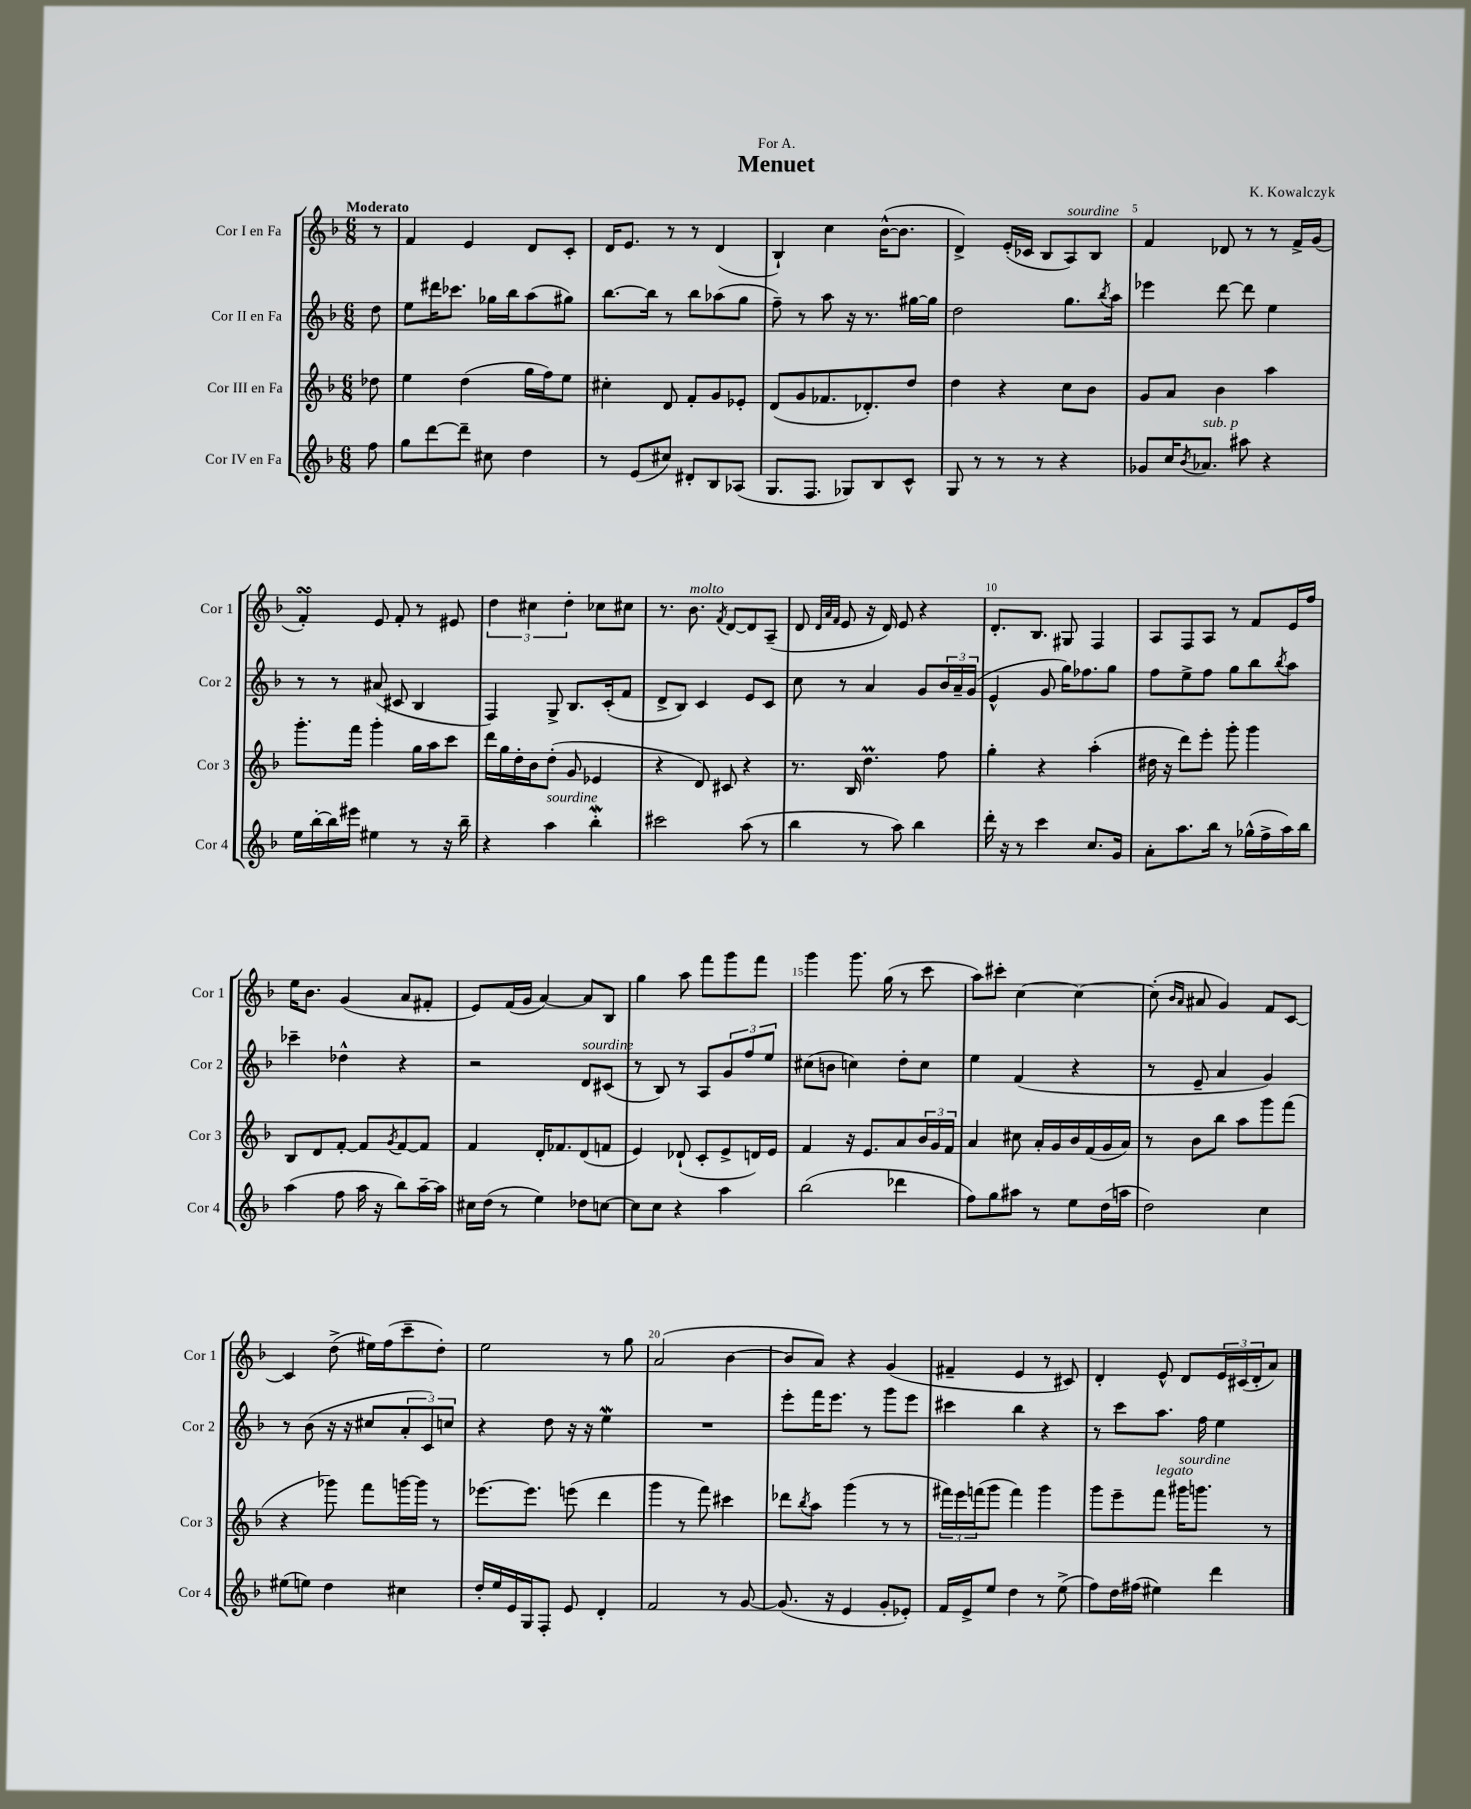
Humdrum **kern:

**kern	**kern	**kern	**kern
*part4	*part3	*part2	*part1
*staff4	*staff3	*staff2	*staff1
*I"Cor IV en Fa	*I"Cor III en Fa	*I"Cor II en Fa	*I"Cor I en Fa
*I'Cor 4	*I'Cor 3	*I'Cor 2	*I'Cor 1
*clefG2	*clefG2	*clefG2	*clefG2
*k[b-]	*k[b-]	*k[b-]	*k[b-]
*M6/8	*M6/8	*M6/8	*M6/8
=	=	=	=
!	!	!	!LO:TX:a:B:t=Moderato
8ff\	8dd-X\	8dd\	8r
=1	=1	=1	=1
8gg\L	4ee\	8ee\L	4f/
[8ddd\	.	16ddd#X\K	.
.	.	8.ccc-X\J	.
8ddd~\J]	(4dd\	.	4e/
8cc#X\	.	16gg-X\LL	.
.	.	16bb-\J	.
4dd\	16gg\LL	(8aa\	8d/L
.	16ff\J)	.	.
.	8ee\J	8gg#X\J)	8c'/J
=2	=2	=2	=2
8r	4cc#X'\	[8.bb-\L	16d/KL
.	.	.	8.e/J
(8e/L	.	.	.
.	.	16bb-\Jk]	.
8cc#X/J)	8d/	8r	8r
8d#X'/L	8f'/L	8bb-\L	8r
8B-/	8g/	(8aa-X\	(4d/
(8A-X/J	8e-X'/J	8gg\J	.
=3	=3	=3	=3
8.G/L	(8d/L	8ff~\)	4B-`/)
.	8g/	8r	.
8.F/J	.	.	.
.	8.f-X/	8aa\	4cc\
8G-X/L)	.	16r	.
.	8.d-X'/)	8.r	.
8B-/	.	.	([16b-^^\KL
.	.	.	8.b-\J]
8c^^/J	8dd/J	[16gg#X\LL	.
.	.	16gg#\JJ]	.
=4	=4	=4	=4
8G/	4dd\	2dd\	4d^/)
8r	.	.	.
8r	4r	.	(16e'/LL
.	.	.	16c-X/JJ
8r	.	.	8B-/L
!	!	!	!LO:TX:a:i:t=sourdine
4r	8cc\L	8.gg\L	8A/)
.	8b-\J	.	8B-/J
.	.	8qbb-/	.
.	.	16aa\Jk	.
=5	=5	=5	=5
8g-X/L	8g/L	4eee-X\	4f/
16cc/K	8a/J	.	.
8qb-/	.	.	.
!LO:TX:a:i:t=sub. p	!	!	!
8.a-X/J	.	.	.
.	4b-\	[8ddd\	8d-X/
8aa#X\	.	8ddd\]	8r
4r	4aa\	4ee\	8r
.	.	.	16f^/LL
.	.	.	(16g/JJ
!!LO:LB:g=z
=6	=6	=6	=6
16ee\LL	8.ggg'\L	8r	4fsSSs'/)
[16bb-'\	.	.	.
16bb-\]	.	8r	.
16eee#X\JJ	16fff\Jk	.	.
4ee#X\	4ggg'\	(8a#X/	8e/
.	.	8c#X/	8f'/
8r	16gg\LL	4B-/	8r
.	16aa\J	.	.
16r	8ccc\J	.	8e#X/
16bb-~\	.	.	.
=7	=7	=7	=7
4r	16ddd\LL	4F/)	6dd\
.	16gg\	.	.
.	16dd'\	.	.
.	.	.	6cc#X\
.	16b-\J	.	.
!LO:TX:a:i:t=sourdine	!	!	!
4aa\	(8dd'\J	8G^/	.
.	.	.	6dd'\
.	8g/	8.B-/L	.
4bb-w'\	4e-X/	.	8cc-X\L
.	.	(16c'/k	.
.	.	8f/J	8cc#X\J
=8	=8	=8	=8
2ccc#X\	4r	8d^/L	8.r
.	.	8B-/J)	.
!	!	!	!LO:TX:a:i:t=molto
.	.	.	8.b-\
.	8d/)	4c/	.
.	.	.	8qf/
.	8c#X/	.	[8d/L
(8aa\	4r	8e/L	8d/]
8r	.	8c/J	(8A~/J
=9	=9	=9	=9
4bb-\	8.r	8cc\	8d/
.	.	.	32qqd/LLL
.	.	.	32qqa/
.	.	.	32qqf/JJJ
.	.	8r	8e/
.	16B-/	.	.
8r	4.ddM\	4a/	16r
.	.	.	16d/)
8aa\)	.	.	8e/
4bb-\	.	8g/L	4r
.	8ff\	24b-/L	.
.	.	24a~/	.
.	.	(24g/JJ	.
=10	=10	=10	=10
16ddd'\	4gg'\	4e^^/	8.d'/L
16r	.	.	.
8r	.	.	.
.	.	.	8.B-/J
4ccc\	4r	8g/	.
.	.	16gg\KL)	8G#X/
.	.	8.ff-X\	.
8.cc/L	(4aa'\	.	4F/
.	.	8gg\J	.
16g/Jk	.	.	.
=11	=11	=11	=11
8a'\L	16dd#X\	8ff\L	8A/L
.	16r	.	.
8.aa\	8ddd\L)	8ee^\	8F/
.	8eee'\J	8ff\J	8A/J
16bb-\Jk	.	.	.
8r	8ggg'\	8gg\L	8r
(16gg-X^^\LL	4ggg\	8bb-\	8f/L
16ff^\	.	.	.
.	.	8qbb-/	.
16aa\)	.	8aa\J	16e/L
16bb-\JJ	.	.	16ff/JJ
!!LO:LB:g=z
=12	=12	=12	=12
(4aa\	8B-/L	4ccc-X~\	16ee\KL
.	.	.	8.b-\J
.	8d/	.	.
8ff\	[8f'/J	4dd-X^^\	(4g/
16aa\	8f/L]	.	.
16r	.	.	.
.	8qg/	.	.
8bb-\L)	[8f/	4r	8a/L
[16aa~\L	8f/J]	.	8f#X'/J
16aa\JJ]	.	.	.
=13	=13	=13	=13
16cc#X\LL	4f/	2r	8e/L)
(16dd\JJ	.	.	.
8r	.	.	(16f/L
.	.	.	16g/JJ
4ee\)	16d'/KL	.	[4a/)
.	8.f-X/	.	.
!	!	!LO:TX:a:i:t=sourdine	!
8dd-X\L	(8d/	8d/L	8a/L]
[8ccn\J	8fn/J	(8c#X/J	8B-/J
=14	=14	=14	=14
8cc\L]	4e/)	8r	4gg\
8cc\J	.	8B-/)	.
4r	(8d-X`/	8r	8aa\
.	8c'/L	8A/L	8fff\L
4aa\	8e^/	12g/	8ggg\
.	.	12ff/	.
.	16dn/L)	.	8fff\J
.	.	12ee/J	.
.	16e/JJ	.	.
=15	=15	=15	=15
(2bb-\	4f/	(8cc#X\L	4ggg\
.	.	8bn\J	.
.	16r	4ccn\)	8.ggg\
.	8.e/L	.	.
.	.	.	(16gg\
4ddd-X\	8a/	8dd'\L	8r
.	24b-/L	8cc\J	8ccc\
.	24g/	.	.
.	24f/JJ	.	.
=16	=16	=16	=16
8ff\L)	4a/	4ee\	8aa\L)
8gg\	.	.	8ccc#X'\J
8aa#X\J	8cc#X\	(4f/	[4cc\
8r	16a'/LL	.	.
.	16g/	.	.
8ee\L	16b-/	4r	4cc\_
.	(16f/	.	.
(16dd\L	16g/	.	.
16aan\JJ	16a/JJ)	.	.
=17	=17	=17	=17
2dd\)	8r	8r	(8cc'\]
.	.	.	16qqb-/LL
.	.	.	16qqa/JJ
.	8b-\L	8e~/	8a#X/
.	8bb-\J	4a/	4g/)
.	8aa\L	.	.
4cc\	8ggg\	4g/)	8f/L
.	(8fff\J	.	[8c/J
!!LO:LB:g=z
=18	=18	=18	=18
(8ee#X\L	4r	8r	4c/]
8een\J)	.	(8b-\	.
4dd\	8ggg-X\)	16r	(8dd^\
.	.	16r	.
.	8fff\L	8cc#X/L	16ee#X\LL)
.	.	.	(16ff\J
4cc#X\	[16gggn\L	12a'/	8ccc~\
.	16ggg\JJ]	.	.
.	.	12c/)	.
.	8r	.	8dd'\J)
.	.	12ccn/J	.
=19	=19	=19	=19
16dd'/LL	[8.eee-X\L	4r	2ee\
16ee/	.	.	.
16e/	.	.	.
16G/J	8.eee-\J]	.	.
8F'/J	.	8dd\	.
8e/	(8eeen\	16r	.
.	.	16r	.
4d'/	4ddd\	4eeW\	8r
.	.	.	8gg\
=20	=20	=20	=20
2f/	4ggg\	2.r	(2a/
.	8r	.	.
.	8fff\)	.	.
8r	4ccc#X\	.	[4b-\
[8g/	.	.	.
=21	=21	=21	=21
(8.g/]	8ddd-X\L	8eee'\L	8b-/L]
.	8qbb-/	.	.
.	8aa\J	16fff\K	8a/J)
16r	.	8.eee\J	.
4e/	(4ggg\	.	4r
.	.	8r	.
8g'/L	8r	8ggg\L	(4g/
8e-X'/J)	8r	8eee\J	.
=22	=22	=22	=22
16f/LL	24fff#X\LL)	4ccc#X\	4f#X~/
.	24eee\	.	.
16e^/J	.	.	.
.	(24fffn\J	.	.
8ee/J	8ggg\J	.	.
4dd\	4fff\)	4bb-\	4e/
8r	4ggg\	4r	8r
(8ee^\	.	.	8c#X/)
=23	=23	=23	=23
8ff\L)	8ggg\L	8r	4d'/
16dd\L	8eee~\	8ccc\L	.
(16ff#X\JJ	.	.	.
!	!LO:TX:a:i:t=legato	!	!
4ee#X\)	8fff\J	8.aa\J	8e^^/
!	!LO:TX:a:i:t=sourdine	!	!
.	16ggg#X\KL	.	8d/L
.	8.gggn\J	16ff\	.
4ddd\	.	4ee\	24e/L
.	.	.	(24c#X/
.	.	.	24d'/J
.	8r	.	8a/J)
==	==	==	==
*-	*-	*-	*-
